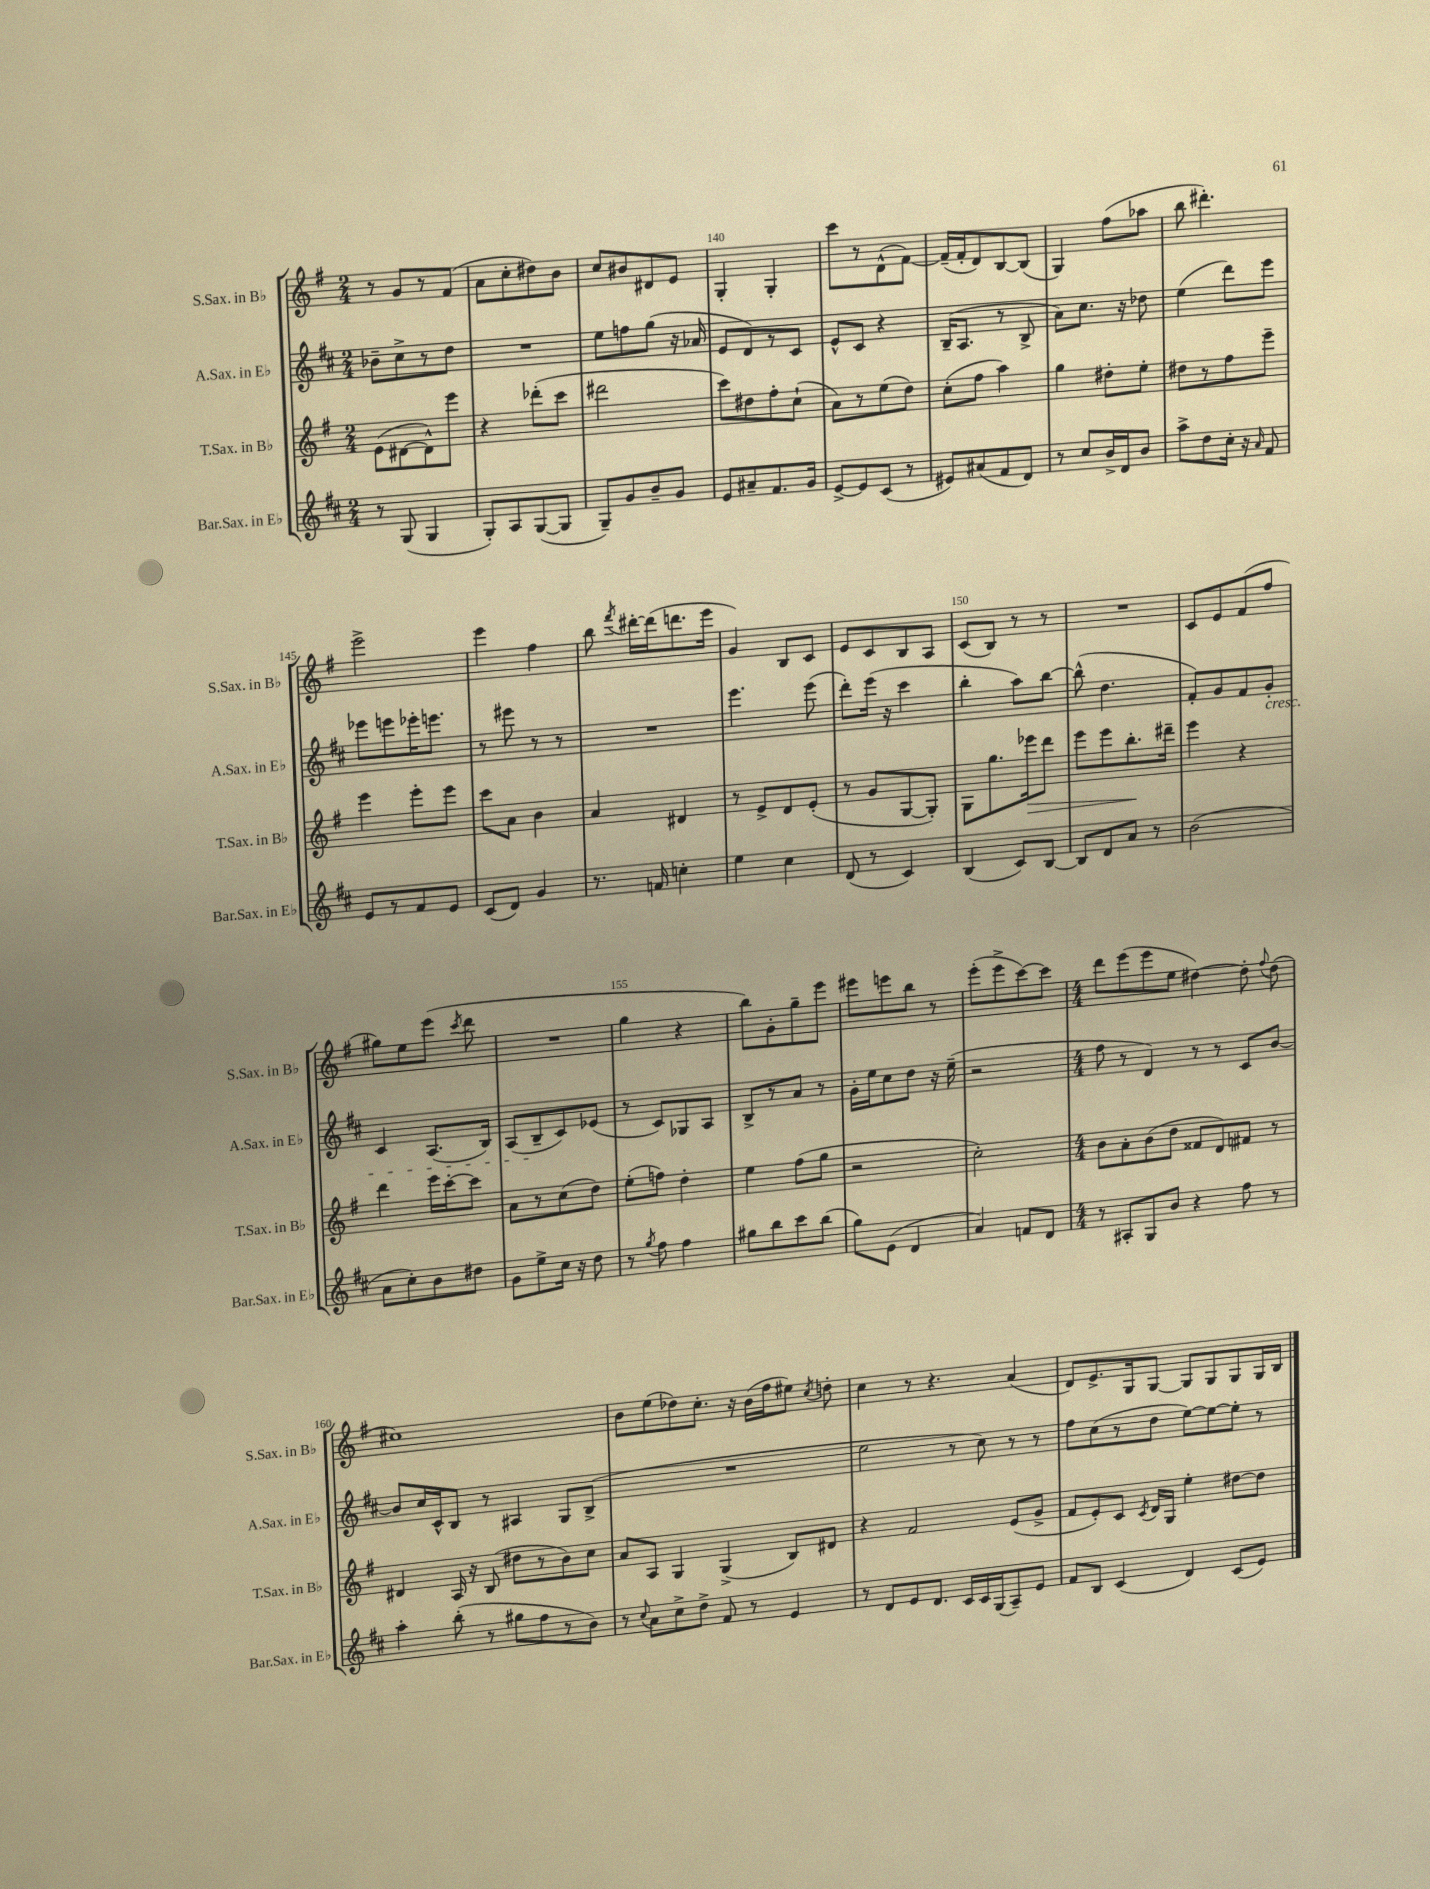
<<
\new StaffGroup <<
\new Staff = "s0" \with { instrumentName = "S.Sax. in Bb" shortInstrumentName = "S.Sax. in Bb" } {
    \clef treble \key g \major \numericTimeSignature \time 2/4
    \autoBeamOff r8 g'8[ r8 fis'8]( |
    a'8[ c''8-. dis''8) b'8] |
    c''8[ bis'8 dis'8 e'8] |
    g4-. g4-. |
    c'''8[ r8 d'8-^( fis'8]~) |
    fis'16[--( fis'16-. d'8) b8~ b8]( |
    g4) fis''8[( aes''8] |
    b''8 dis'''4.-.) |
    e'''2-> |
    e'''4 fis''4 |
    b''8 \acciaccatura { fis'''8 } dis'''16[~-. dis'''16( d'''8. e'''16] |
    g'4) b8[ c'8] |
    e'8[ c'8 b8 a8] |
    c'8[( b8]) r8 r8 |
    R2 |
    c'8[ e'8 fis'8( fis''8] |
    gis''8[) e''8 e'''8]( \acciaccatura { c'''8 } d'''8 |
    R2 |
    g''4 r4 |
    b''8[) g'8-. g''8-- e'''8] |
    eis'''8[ e'''8 b''8] r8 |
    e'''8[-.( e'''8-> c'''8~) c'''8] |
    \numericTimeSignature \time 4/4 d'''8[ e'''8( e'''8 e''8] dis''4~) dis''8-. \appoggiatura { fis''8 } dis''8( |
    cis''1) |
    b'8[ e''8( des''8) c''8.]-. r16 b'16[( fis''16 eis''8]) \acciaccatura { c''8 } d''8-. |
    c''4 r8 r4. a'4( |
    d'8[) e'8.-> g16 g8]~ g8[ g8 g8 g16 b16] \bar "|." |
}
\new Staff = "s1" \with { instrumentName = "A.Sax. in Eb" shortInstrumentName = "A.Sax. in Eb" } {
    \clef treble \key d \major \numericTimeSignature \time 2/4
    \autoBeamOff bes'8[-- cis''8-> r8 d''8] |
    R2 |
    e''8[ f''8 g''8]( r16 aes'16 |
    e'8[ d'8) r8 cis'8] |
    e'8[-^ cis'8] r4 |
    b16[--( a8.] r8 b8-> |
    a'8[) cis''8.] r16 des''8 |
    e''4( d'''8[) e'''8] |
    ees'''8[ e'''8 ees'''16-. e'''8.] |
    r8 eis'''8 r8 r8 |
    R2 |
    e'''4. e'''8( |
    d'''8[-.) e'''16]( r16 cis'''4 |
    b''4-. a''8[) b''8]~ |
    b''8-^( d''4. |
    fis'8[-.) g'8 fis'8 g'8]-.\cresc |
    cis'4 a8.[( b16]) |
    a8[( b8--\! cis'8) ees'8]( |
    r8 cis'8[) ges8 a8] |
    b8[-> r8 a'8] r8 |
    g'16[-. e''16 cis''8 d''8] r16 e''16--( |
    r2 |
    \numericTimeSignature \time 4/4 fis''8 r8 d'4) r8 r8 cis'8[ b'8]~ |
    b'8[ cis''16 cis'16-^ b8] r8 ais4 g8[ b8]->( |
    R1 |
    e''2 r8 cis''8) r8 r8 |
    fis''8[ cis''8( r8 d''8] e''8[~) e''8~ e''8]-. r8 \bar "|." |
}
\new Staff = "s2" \with { instrumentName = "T.Sax. in Bb" shortInstrumentName = "T.Sax. in Bb" } {
    \clef treble \key g \major \numericTimeSignature \time 2/4
    \autoBeamOff e'8[( dis'8~ dis'8-^) e'''8] |
    r4 des'''8[-.( c'''8] |
    dis'''2 |
    c'''8[) dis''8 fis''8-. c''8]-!( |
    a'8[) r8 e''8( d''8]) |
    c''8[-.( fis''8] a''4) |
    g''4 dis''8[-. e''8]-. |
    dis''8[ r8 fis''8 e'''8]-- |
    e'''4 e'''8[-. e'''8] |
    c'''8[ a'8] b'4 |
    a'4 dis'4 |
    r8 e'8[-> d'8 e'8]-.( |
    r8 g'8[ g8~ g8]-.) |
    g8[ g''8. ees'''16\> d'''8] |
    e'''8[ e'''8 b''8.-.\! dis'''16]-- |
    e'''4 r4 |
    d'''4 e'''16[ c'''16~-. c'''8] |
    a'8[ r8 c''8( d''8]) |
    e''8[-.( f''8]) d''4-. |
    e''4 fis''8[( g''8] |
    r2 |
    c''2-.) |
    \numericTimeSignature \time 4/4 b'8[ a'8-. b'8( d''8] fisis'8[ d'8) fis'8] r8 |
    dis'4 a16 r16 b8( dis''8[ r8 b'8) c''8] |
    a'8[ a8] g4 g4->( b8[) dis'8] |
    r4 fis'2 e'8[( g'8]-> |
    fis'8[ e'8-.) c'8] \acciaccatura { c'8 } d'16[ g16] e''4-. dis''8[~ dis''8] \bar "|." |
}
\new Staff = "s3" \with { instrumentName = "Bar.Sax. in Eb" shortInstrumentName = "Bar.Sax. in Eb" } {
    \clef treble \key d \major \numericTimeSignature \time 2/4
    \autoBeamOff r8 g8( g4 |
    g8[-.) a8 g8~( g8] |
    g8[--) g'8 b'8-- g'8] |
    e'8[ ais'8-- fis'8. g'16] |
    e'8[~-> e'8 cis'8]( r8 |
    eis'8[) ais'8( fis'8 d'8]) |
    r8 cis''8[ b'16-> d'16 b'8] |
    a''8[-> d''8 cis''16]-. r16 \grace { a'16 } fis'8 |
    e'8[ r8 fis'8 e'8] |
    cis'8[( d'8]) g'4 |
    r8. f'16 c''4-. |
    e''4 cis''4 |
    d'8( r8 cis'4) |
    b4( cis'8[) b8]~ |
    b8[ d'8 a'8] r8 |
    b'2( |
    a'8[ cis''8-.) b'8 dis''8] |
    g'8[ e''8-> cis''16] r16 d''8 |
    r8 \acciaccatura { g''8 } fis''8 fis''4 |
    gis''8[ b''8 cis'''8 b''8]( |
    g''8[) e'8]( d'4 |
    a'4) f'8[ d'8] |
    \numericTimeSignature \time 4/4 r8 ais8[-. g8 b'8] r4 fis''8 r8 |
    a''4-. b''8-.( r8 gis''8[ fis''8 r8 b'8]) |
    r8 \appoggiatura { cis''8 } a'8[ cis''8-> d''8]-> fis'8 r8 e'4 |
    r8 d'8[ e'8 d'8.] cis'16[ cis'16 g16( a8--) e'8] |
    fis'8[ b8] cis'4( d'4) cis'8[( e'8]) \bar "|." |
}
>>
>>
\layout { \context { \Score currentBarNumber = #137 \override BarNumber.break-visibility = ##(#f #t #t) barNumberVisibility = #(every-nth-bar-number-visible 5) } }
